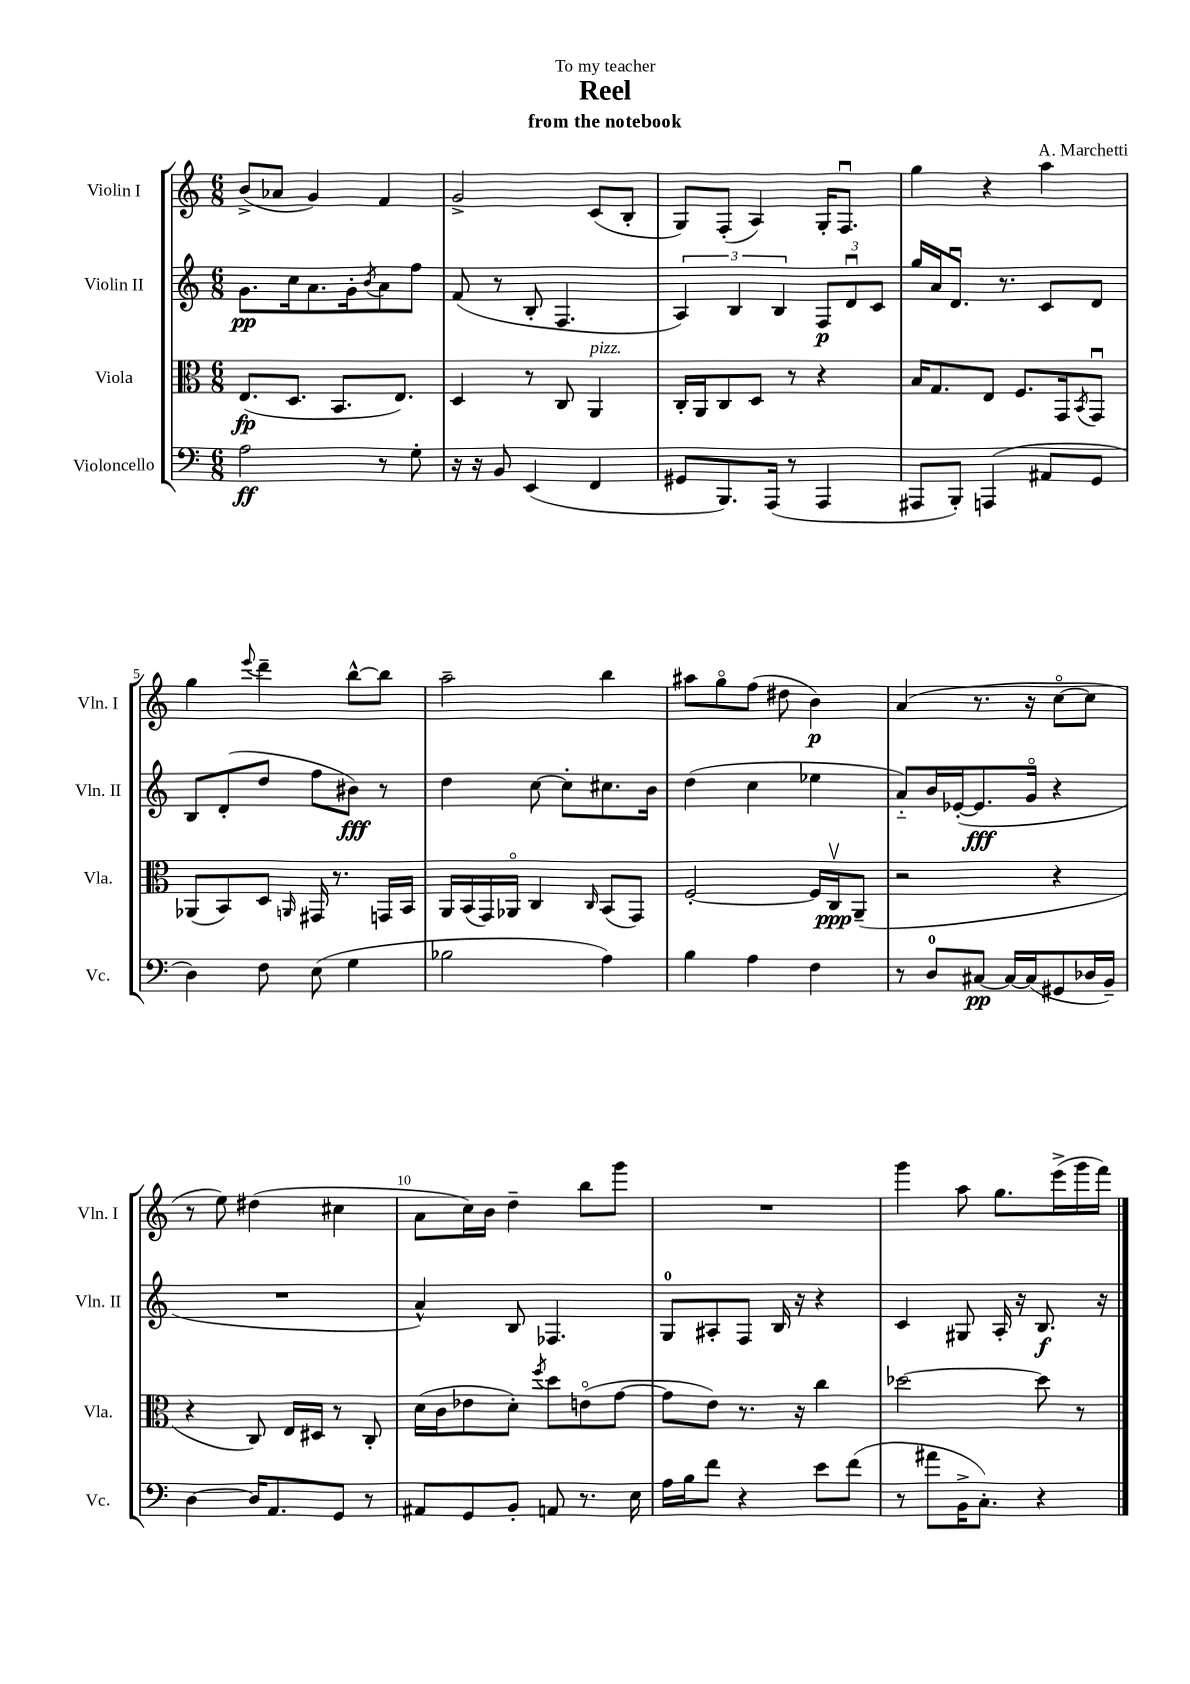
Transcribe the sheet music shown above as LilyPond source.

\header { title = "Reel" composer = "A. Marchetti" subtitle = "from the notebook" dedication = "To my teacher" }
<<
\new StaffGroup <<
\new Staff = "s0" \with { instrumentName = "Violin I" shortInstrumentName = "Vln. I" } {
    \clef treble \key c \major \numericTimeSignature \time 6/8
    b'8->( aes'8 g'4) f'4 |
    g'2-> c'8( b8-. |
    g8) f8-.( a4) g16-. f8.\downbow |
    g''4 r4 a''4 |
    g''4 \appoggiatura { e'''8 } d'''4-- b''8~-^ b''8 |
    a''2-- b''4 |
    ais''8 g''8\flageolet f''8( dis''8 b'4\p) |
    a'4( r8. r16 c''8~\flageolet c''8 |
    r8 e''8) dis''4( cis''4 |
    a'8 c''16) b'16 d''4-- b''8 g'''8 |
    R2. |
    g'''4 a''8 g''8. e'''16->( g'''16 f'''16) \bar "|." |
}
\new Staff = "s1" \with { instrumentName = "Violin II" shortInstrumentName = "Vln. II" } {
    \clef treble \key c \major \numericTimeSignature \time 6/8
    g'8.\pp c''16 a'8. g'16-. \acciaccatura { b'8 } a'8 f''8 |
    f'8( r8 b8-. f4. |
    \tuplet 3/2 { a4) b4 b4 } \tuplet 3/2 { f8\p d'8\downbow c'8 } |
    g''16 a'16 d'8.\downbow r8. c'8 d'8 |
    b8 d'8-.( d''8 f''8 bis'8\fff) r8 |
    d''4 c''8~ c''8-. cis''8. b'16 |
    d''4( c''4 ees''4 |
    a'8-_) b'16 ees'16~-.( ees'8.\fff g'16\flageolet r4 |
    R2. |
    a'4-^) b8 fes4. |
    g8-0 ais8-. f8 b16 r16 r4 |
    c'4 gis8 a16-. r16 b8.\f r16 \bar "|." |
}
\new Staff = "s2" \with { instrumentName = "Viola" shortInstrumentName = "Vla." } {
    \clef alto \key c \major \numericTimeSignature \time 6/8
    e8.\fp( d8. b,8. e8.) |
    d4 r8 c8 a,4^\markup { \italic "pizz." } |
    c16-. a,16 c8 d8 r8 r4 |
    b16 g8. e8 f8. g,16 \acciaccatura { b,8 } g,8\downbow |
    aes,8( b,8) d8 \grace { a,16 } gis,16 r8. g,16 b,16 |
    a,16 b,16( g,16) aes,16\flageolet c4 \grace { c16 } b,8( g,8) |
    f2~-. f16 c16\upbow\ppp a,8--( |
    r2 r4 |
    r4 c8) e16 dis16 r8 c8-. |
    d'16( c'16 ees'8 d'8-.) \acciaccatura { f''8 } d''8 e'8\flageolet( g'8~ |
    g'8 e'8) r8. r16 c''4 |
    des''2~ des''8 r8 \bar "|." |
}
\new Staff = "s3" \with { instrumentName = "Violoncello" shortInstrumentName = "Vc." } {
    \clef bass \key c \major \numericTimeSignature \time 6/8
    a2\ff r8 g8-. |
    r16 r16 b,8 e,4( f,4 |
    gis,8 b,,8.) a,,16( r8 a,,4 |
    ais,,8 b,,8-.) a,,4( ais,8 g,8 |
    d4) f8 e8( g4 |
    bes2 a4) |
    b4 a4 f4 |
    r8 d8-0 cis8~\pp cis16~ cis16( gis,8 des16 b,16--) |
    d4~ d16 a,8. g,8 r8 |
    ais,8 g,8 b,8-. a,8 r8. e16 |
    a16 b16 f'8 r4 e'8 f'8( |
    r8 ais'8 b,16-> c8.-.) r4 \bar "|." |
}
>>
>>
\layout { \context { \Score \override BarNumber.break-visibility = ##(#f #t #t) barNumberVisibility = #(every-nth-bar-number-visible 5) } }
